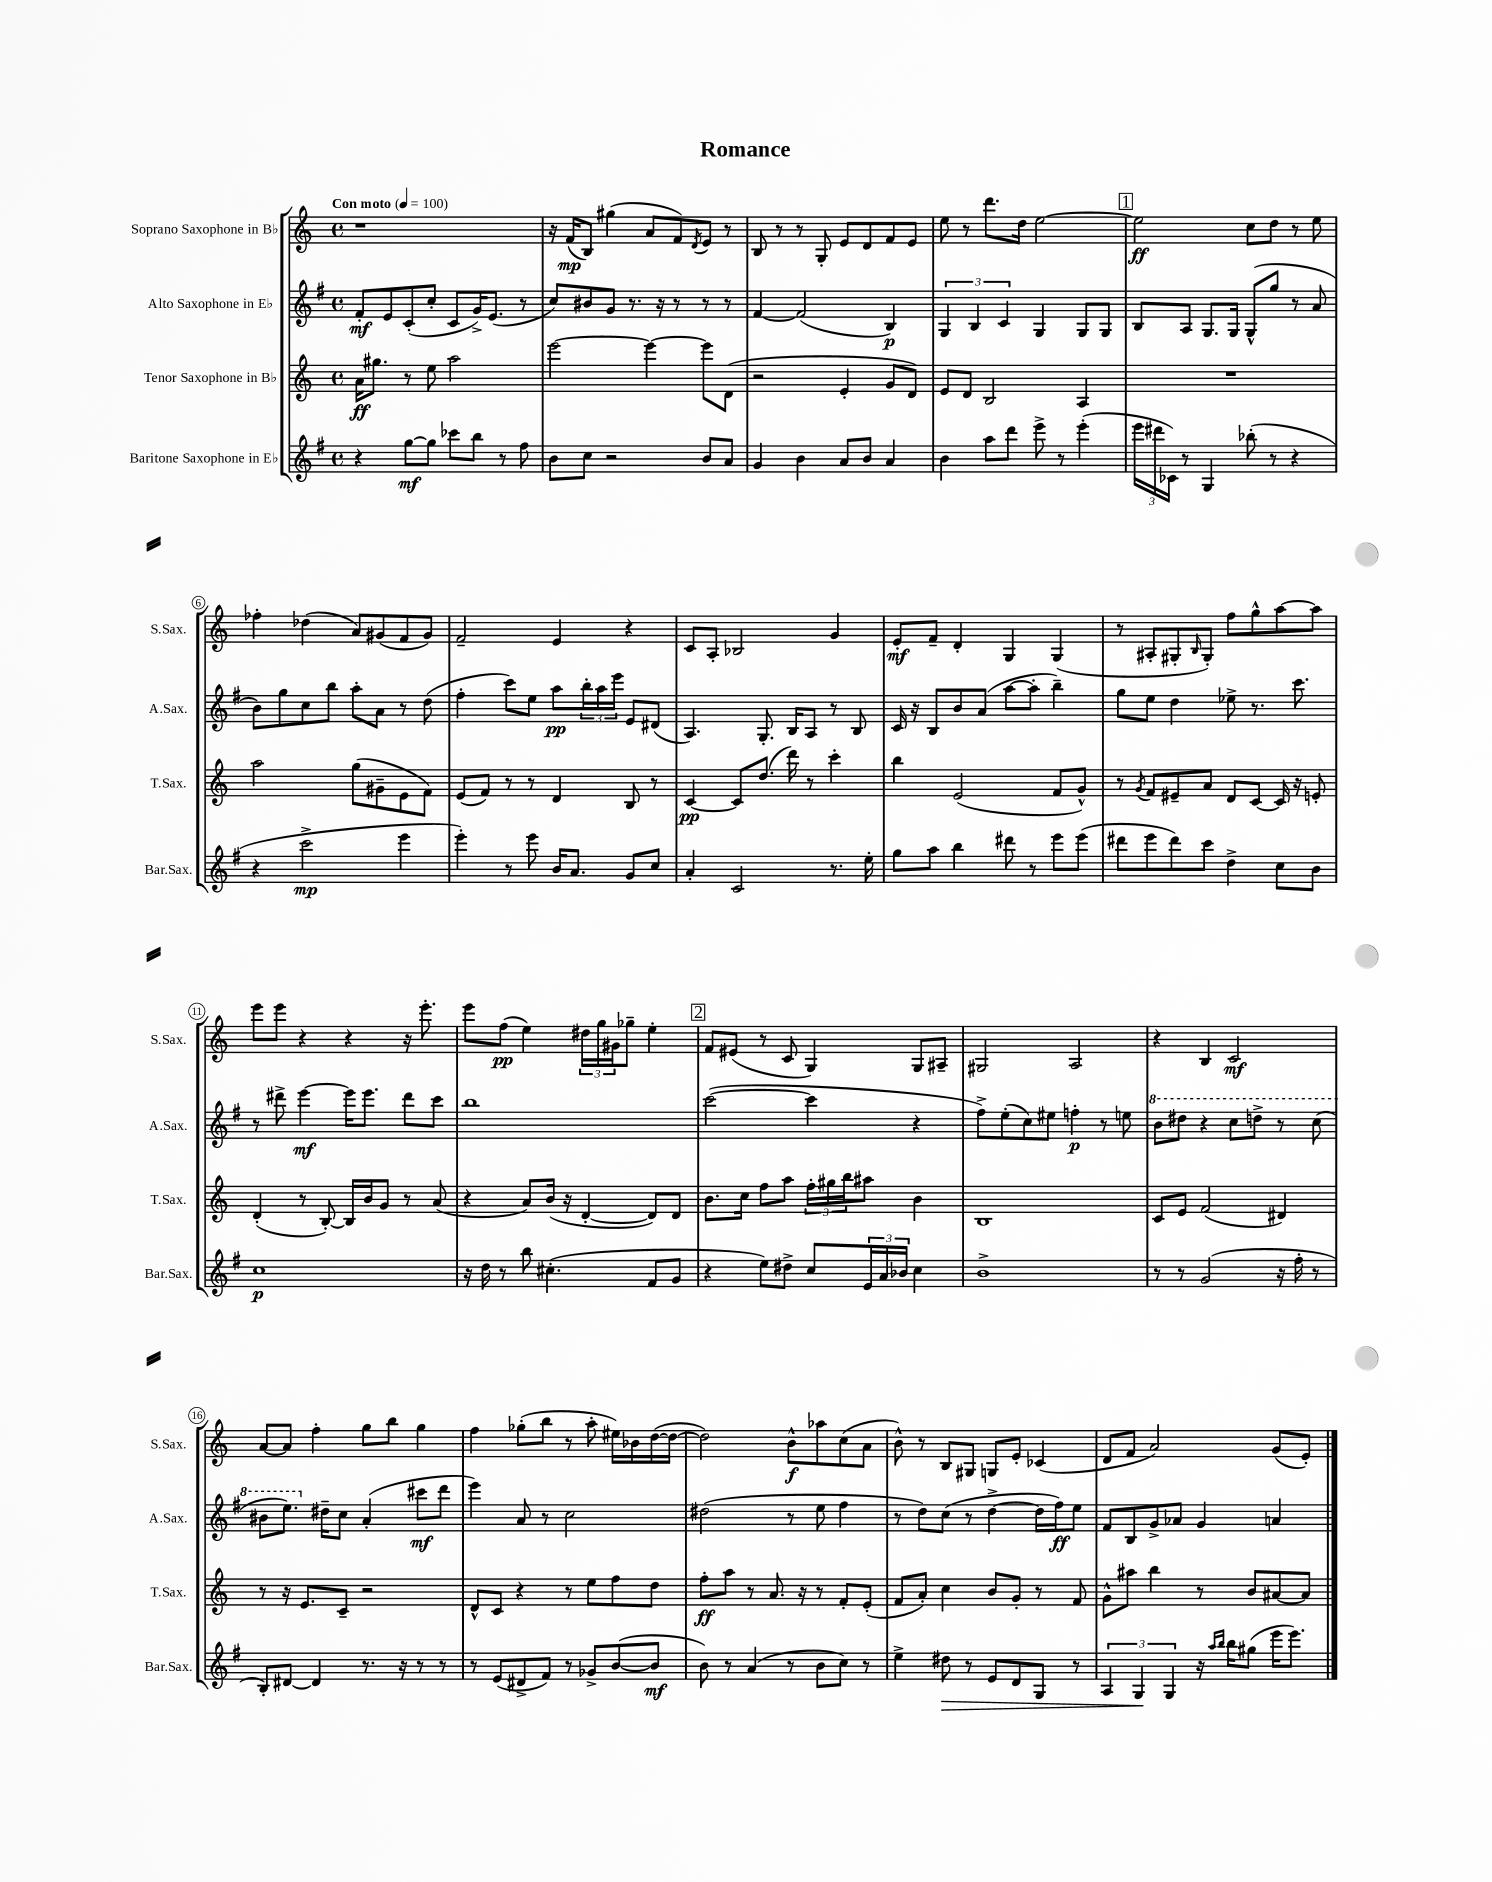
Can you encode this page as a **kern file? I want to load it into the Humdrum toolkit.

**kern	**kern	**kern	**kern
*staff4	*staff3	*staff2	*staff1
*clefG2	*clefG2	*clefG2	*clefG2
*k[f#]	*k[]	*k[f#]	*k[]
*M4/4	*M4/4	*M4/4	*M4/4
*met(c)	*met(c)	*met(c)	*met(c)
*MM100	*MM100	*MM100	*MM100
4r	16a	8f#'	1r
.	8.gg#	.	.
.	.	8e	.
[8gg	8r	(8c'	.
8gg]	8ee	8cc'	.
8ccc-	2aa	8c	.
8bb	.	16g^)	.
.	.	(8.e	.
8r	.	.	.
8ff#	.	8r	.
=	=	=	=
8b	[2eee	8cc)	16r
.	.	.	(16f
8cc	.	8b#	8B)
2r	.	8g	(4gg#
.	.	8.r	.
.	4eee_	.	8a
.	.	16r	.
.	.	8r	8f)
.	.	.	8qd
8b	8eee]	8r	8e
8a	(8d	8r	8r
=	=	=	=
4g	2r	[4f#	8B
.	.	.	8r
4b	.	(2f#]	8r
.	.	.	8G'
8a	4e'	.	8e
8b	.	.	8d
4a	8g	4B)	8f
.	8d)	.	8e
=	=	=	=
4b	8e	6G	8ee
.	8d	.	8r
.	.	6B	.
8aa	2B	.	8.ddd
.	.	6c	.
8ddd	.	.	.
.	.	.	16dd
8eee^	.	4G	[2ee
8r	.	.	.
(4eee'	4A	8G	.
.	.	8G	.
=	=	=	=
24eee	1r	8B	2ee]
24ddd#	.	.	.
24c-)	.	.	.
8r	.	8A	.
4G	.	8.G	.
.	.	16G	.
(8bb-'	.	(8G^^	8cc
8r	.	8gg	8dd
4r	.	8r	8r
.	.	8a	8ee
=	=	=	=
4r	2aa	8b)	4ff-'
.	.	8gg	.
2ccc^	.	8cc	(4dd-
.	.	8bb	.
.	(8gg	8aa'	8a)
.	8g#~	8a	(8g#
4eee	8e	8r	8f
.	8f)	(8dd	8g#)
=	=	=	=
4eee')	(8e	4ff#'	2f~
.	8f)	.	.
8r	8r	8ccc)	.
8eee	8r	8ee	.
16b	4d	8aa	4e
8.a	.	.	.
.	.	24bb'	.
.	.	24aa	.
.	.	24eee	.
8g	8B	8e	4r
8cc	8r	(8d#	.
=	=	=	=
4a'	[4c	4.A)	8c
.	.	.	8A'
2c	8c]	.	2B-
.	(8.dd	8.G'	.
.	16ddd)	16B	.
.	8r	8A	.
8.r	4ccc'	8r	4g
.	.	8B	.
16ee'	.	.	.
=	=	=	=
8gg	4bb	16c	8e'
.	.	16r	.
8aa	.	8B	8f~
4bb	(2e	8b	4d'
.	.	(8a	.
8ddd#	.	[8aa	4G
8r	.	8aa']	.
8eee	8f	4bb~)	(4G
(8eee	8g^^)	.	.
=	=	=	=
8ddd#	8r	8gg	8r
.	8qg	.	.
8eee	8f	8ee	8A#'
8ddd#)	8e#~	4dd	8G#'
.	.	.	16qqB
8ccc	8a	.	8G#')
4dd^	8d	8ee-^	8ff
.	[8c	8.r	8gg^^
8cc	16c]	.	[8aa
.	16r	8.ccc	.
8b	8e'	.	8aa]
=	=	=	=
1cc	(4d'	8r	8eee
.	.	8ddd#^	8eee
.	8r	[4eee	4r
.	[8B')	.	.
.	16B]	16eee]	4r
.	16b	8.eee	.
.	8g	.	.
.	8r	8ddd#	16r
.	.	.	8.eee'
.	(8a	8ccc	.
=	=	=	=
16r	4r	1bb	8eee
16dd	.	.	.
8r	.	.	(8ff
8bb	8a)	.	4ee)
(4.cc#'	(16b	.	.
.	16r	.	.
.	[4d'	.	24dd#
.	.	.	24gg
.	.	.	24g#
.	.	.	8gg-~
8f#	8d])	.	4ee'
8g	8d	.	.
=	=	=	=
4r	8.b	([2ccc	8f
.	.	.	(8e#
.	16cc	.	.
8ee)	8ff	.	8r
8dd#^	8aa	.	8c
8cc	24ff'	4ccc]	4G)
.	24gg#	.	.
.	24bb	.	.
24e	8aa#	.	.
24a	.	.	.
24b-	.	.	.
4cc	4b	4r	8G
.	.	.	8A#~
=	=	=	=
1b^	1B	8ff#^)	2G#
.	.	(8ee'	.
.	.	8cc)	.
.	.	8ee#	.
.	.	4ff'	2A
.	.	8r	.
.	.	8ee	.
=	=	=	=
8r	8c	8bb	4r
8r	8e	8ddd#	.
(2g	(2f	4r	4B
.	.	8ccc	2c
.	.	8ddd^	.
16r	4d#)	8r	.
16ff#'	.	.	.
8r	.	(8ccc	.
=	=	=	=
8B')	8r	8bb#	[8a
[8d#	16r	8.eee)	8a]
.	8.e	.	.
4d#]	.	.	4ff'
.	.	16dd#~	.
.	8c~	8cc	.
8.r	2r	(4a'	8gg
.	.	.	8bb
16r	.	.	.
8r	.	8ccc#	4gg
8r	.	8ddd	.
=	=	=	=
8r	8d^^	4eee)	4ff
(8e	8c	.	.
8d#^	4r	8a	(8gg-'
8f#)	.	8r	8bb
8r	8r	2cc	8r
8g-^	8ee	.	8aa'
([8b	8ff	.	16ee#)
.	.	.	16b-
8b]	8dd	.	([16dd
.	.	.	16dd_
=	=	=	=
8b)	8ff'	(2dd#	2dd])
8r	8aa	.	.
(4a	8r	.	.
.	8.a	.	.
8r	.	8r	8b^^
.	16r	.	.
8b	8r	8ee	8aa-
8cc)	8f'	4ff#	(8cc
8r	(8e'	.	8a
=	=	=	=
4ee^	8f	8r	8b^^)
.	8a')	8dd)	8r
8dd#	4cc	(8cc	8B
8r	.	8r	8G#
8e	8b	[4dd^	8G
8d	8g'	.	8e'
8G	8r	16dd]	(4c-
.	.	16ff#)	.
8r	8f	8ee	.
=	=	=	=
6A	8g^^	8f#	8d
.	8aa#	8B	8f
6G	.	.	.
.	4bb	8g^	2a)
6G	.	.	.
.	.	8a-	.
16r	8r	4g	.
16qqaa	.	.	.
16qqbb	.	.	.
16bb	.	.	.
(8gg#	8b	.	.
16eee	[8a#	4a	(8g
8.eee)	.	.	.
.	8a#]	.	8e')
==	==	==	==
*-	*-	*-	*-
